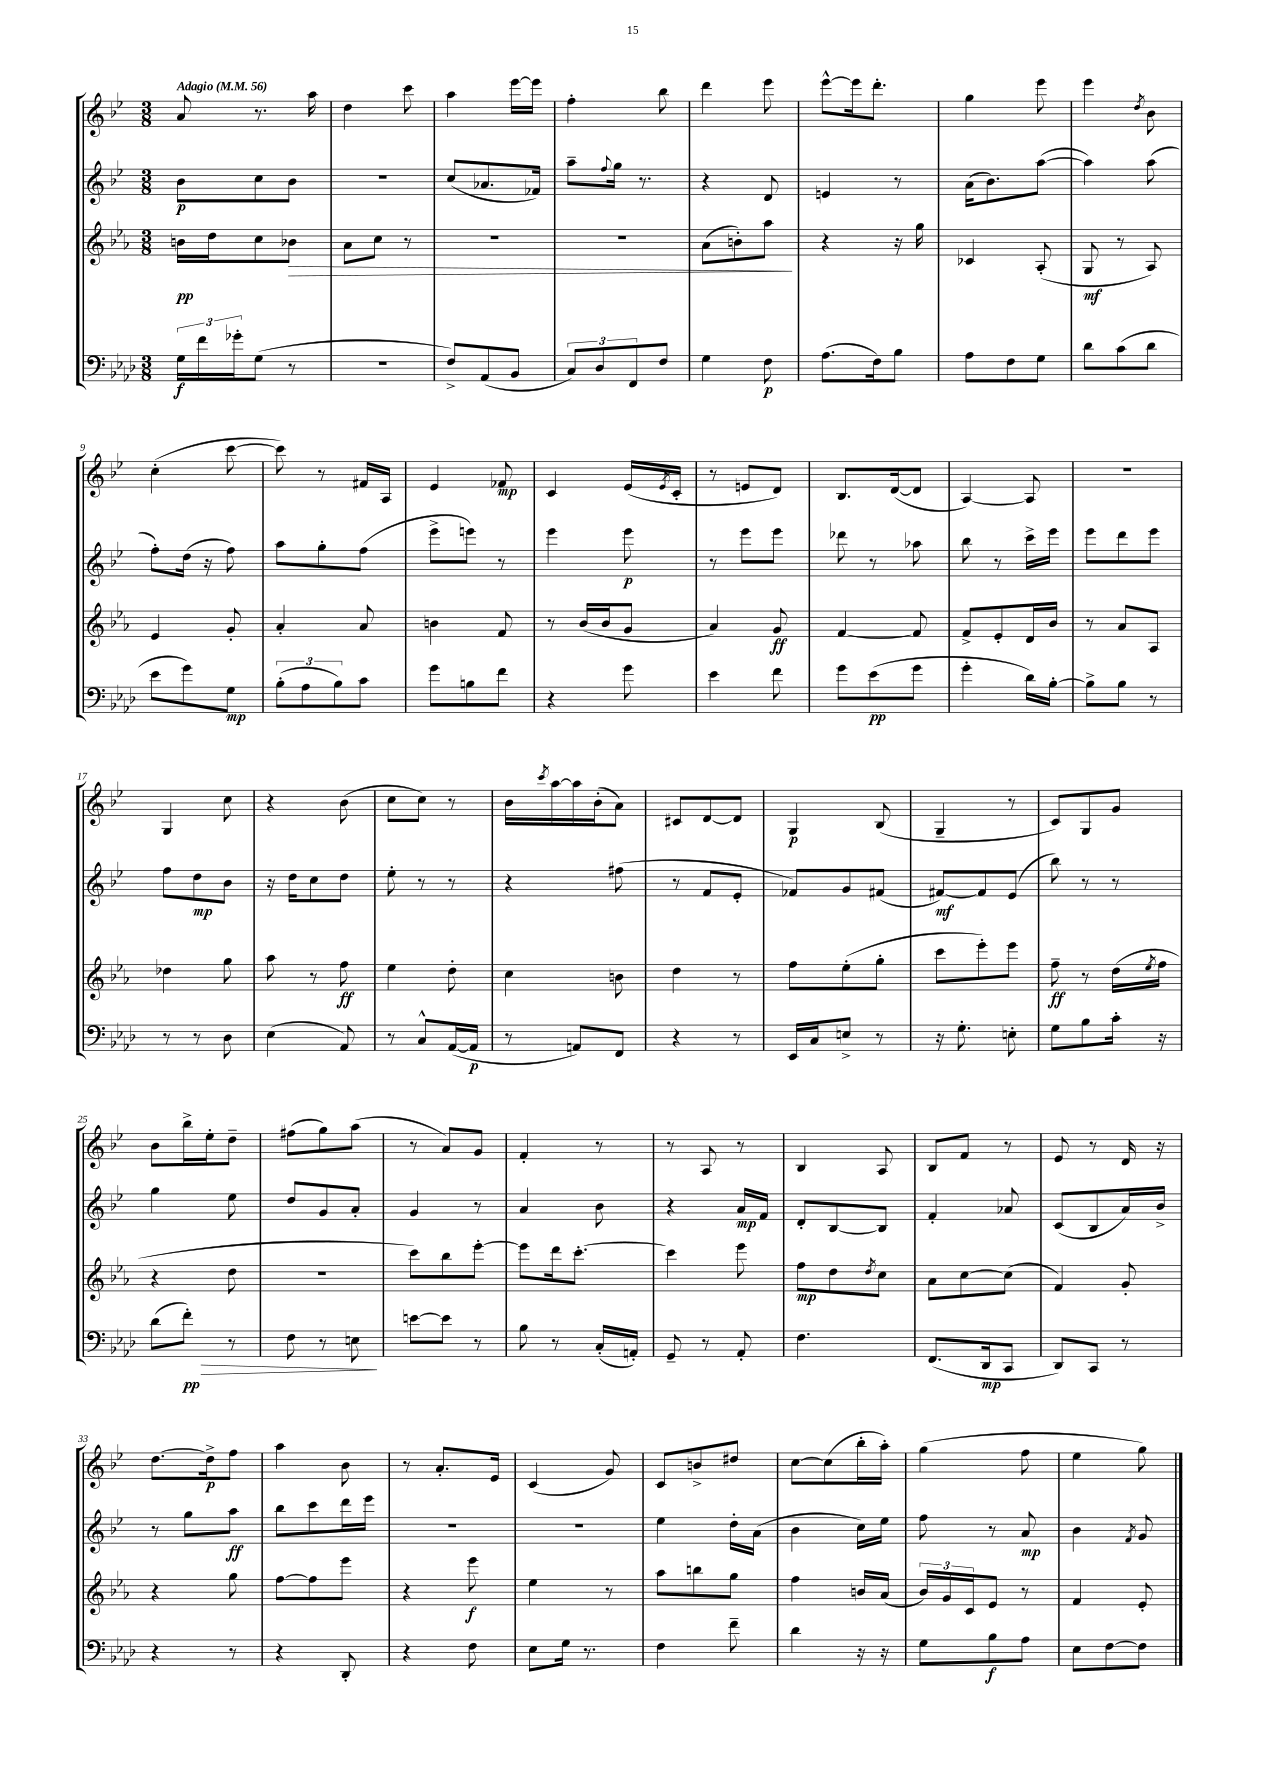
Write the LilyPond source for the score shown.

<<
\new StaffGroup <<
\new Staff = "s0" {
    \clef treble \key bes \major \numericTimeSignature \time 3/8 \tempo "Adagio" 4 = 56
    a'8 r8. a''16 |
    d''4 c'''8 |
    a''4 ees'''16~ ees'''16 |
    f''4-. bes''8 |
    d'''4 ees'''8 |
    ees'''8~-^ ees'''16 d'''8.-. |
    g''4 ees'''8 |
    ees'''4 \acciaccatura { d''8 } bes'8 |
    c''4-.( c'''8~ |
    c'''8) r8 fis'16 a16 |
    ees'4 fes'8\mp |
    c'4 ees'16( \acciaccatura { ees'8 } c'16-. |
    r8 e'8 d'8) |
    bes8. d'16~( d'8 |
    a4~) a8 |
    r4. |
    g4 c''8 |
    r4 bes'8( |
    c''8 c''8) r8 |
    bes'16 \acciaccatura { c'''8 } a''16~ a''16 bes'16-.( a'8) |
    cis'8 d'8~ d'8 |
    g4\p bes8( |
    g4-- r8 |
    c'8) g8 g'8 |
    bes'8 bes''16-> ees''16-. d''8-- |
    fis''8( g''8) a''8( |
    r8 a'8) g'8 |
    f'4-. r8 |
    r8 a8 r8 |
    bes4 a8 |
    bes8 f'8 r8 |
    ees'8 r8 d'16 r16 |
    d''8.~ d''16->\p f''8 |
    a''4 bes'8 |
    r8 a'8.-. ees'16 |
    c'4( g'8) |
    c'8 b'8-> dis''8 |
    c''8~ c''8( bes''16-. a''16-.) |
    g''4( f''8 |
    ees''4 g''8) \bar "|." |
}
\new Staff = "s1" {
    \clef treble \key bes \major \numericTimeSignature \time 3/8
    bes'8\p c''8 bes'8 |
    R4. |
    c''8( aes'8. fes'16) |
    a''8-- \appoggiatura { f''8 } g''16 r8. |
    r4 d'8 |
    e'4 r8 |
    a'16( bes'8.) a''8~( |
    a''4) a''8( |
    f''8-.) d''16( r16 f''8) |
    a''8 g''8-. f''8( |
    ees'''8-> e'''8) r8 |
    ees'''4 ees'''8\p |
    r8 ees'''8 ees'''8 |
    des'''8 r8 aes''8 |
    bes''8 r8 c'''16-> ees'''16 |
    ees'''8 d'''8 ees'''8 |
    f''8 d''8\mp bes'8 |
    r16 d''16 c''8 d''8 |
    ees''8-. r8 r8 |
    r4 fis''8( |
    r8 f'8 ees'8-. |
    fes'8) g'8 fis'8( |
    fis'8~\mf) fis'8 ees'8( |
    bes''8) r8 r8 |
    g''4 ees''8 |
    d''8 g'8 a'8-. |
    g'4 r8 |
    a'4 bes'8 |
    r4 a'16\mp f'16 |
    d'8-. bes8~ bes8 |
    f'4-. aes'8 |
    c'8( bes8 a'16) bes'16-> |
    r8 g''8 a''8\ff |
    bes''8 c'''8 d'''16 ees'''16 |
    R4. |
    R4. |
    ees''4 d''16-. a'16( |
    bes'4 c''16) ees''16 |
    f''8 r8 a'8\mp |
    bes'4 \acciaccatura { f'8 } g'8 \bar "|." |
}
\new Staff = "s2" {
    \clef treble \key ees \major \numericTimeSignature \time 3/8
    b'16\pp d''16 c''8 bes'8\> |
    aes'8 c''8 r8 |
    R4. |
    R4. |
    aes'8( b'8-.) aes''8\! |
    r4 r16 g''16 |
    ces'4 aes8-.( |
    g8\mf r8 aes8) |
    ees'4 g'8-. |
    aes'4-. aes'8 |
    b'4 f'8 |
    r8 bes'16( bes'16 g'8 |
    aes'4) g'8\ff |
    f'4~ f'8 |
    f'8-> ees'8-. d'16 bes'16 |
    r8 aes'8 aes8 |
    des''4 g''8 |
    aes''8 r8 f''8\ff |
    ees''4 d''8-. |
    c''4 b'8 |
    d''4 r8 |
    f''8 ees''8-.( g''8-. |
    c'''8 ees'''8-.) ees'''8 |
    f''8--\ff r8 d''16( \acciaccatura { ees''8 } f''16 |
    r4 d''8 |
    R4. |
    c'''8) bes''8 ees'''8~-. |
    ees'''8 d'''16 c'''8.~-. |
    c'''4 ees'''8 |
    f''8\mp d''8 \acciaccatura { d''8 } c''8 |
    aes'8 c''8~ c''8( |
    f'4) g'8-. |
    r4 g''8 |
    f''8~ f''8 ees'''8 |
    r4 ees'''8\f |
    ees''4 r8 |
    aes''8 b''8 g''8 |
    f''4 b'16 aes'16( |
    \tuplet 3/2 { bes'16) g'16 c'16 } ees'8 r8 |
    f'4 ees'8-. \bar "|." |
}
\new Staff = "s3" {
    \clef bass \key aes \major \numericTimeSignature \time 3/8
    \tuplet 3/2 { g16\f f'16 ges'16-. } g8( r8 |
    R4. |
    f8->) aes,8( bes,8 |
    \tuplet 3/2 { c8) des8 f,8 } f8 |
    g4 f8\p |
    aes8.( f16) bes8 |
    aes8 f8 g8 |
    des'8 c'8( des'8 |
    ees'8 g'8) g8\mp |
    \tuplet 3/2 { bes8-.( aes8 bes8) } c'8 |
    g'8 b8 f'8 |
    r4 g'8 |
    ees'4 f'8 |
    g'8 ees'8\pp( g'8 |
    g'4-. des'16) bes16~-. |
    bes8-> bes8 r8 |
    r8 r8 des8 |
    ees4( aes,8) |
    r8 c8-^ aes,16~( aes,16\p |
    r8 a,8) f,8 |
    r4 r8 |
    ees,16 c16 e8-> r8 |
    r16 g8.-. e8-. |
    g8 bes8 c'16-. r16 |
    des'8( f'8-.\pp\>) r8 |
    f8 r8 e8\! |
    e'8~ e'8 r8 |
    bes8 r8 c16-.( a,16-.) |
    g,8-- r8 aes,8-. |
    f4. |
    f,8.( des,16\mp c,8 |
    des,8) c,8 r8 |
    r4 r8 |
    r4 des,8-. |
    r4 f8 |
    ees8 g16 r8. |
    f4 f'8-- |
    des'4 r16 r16 |
    g8 bes8\f aes8 |
    ees8 f8~ f8 \bar "|." |
}
>>
>>
